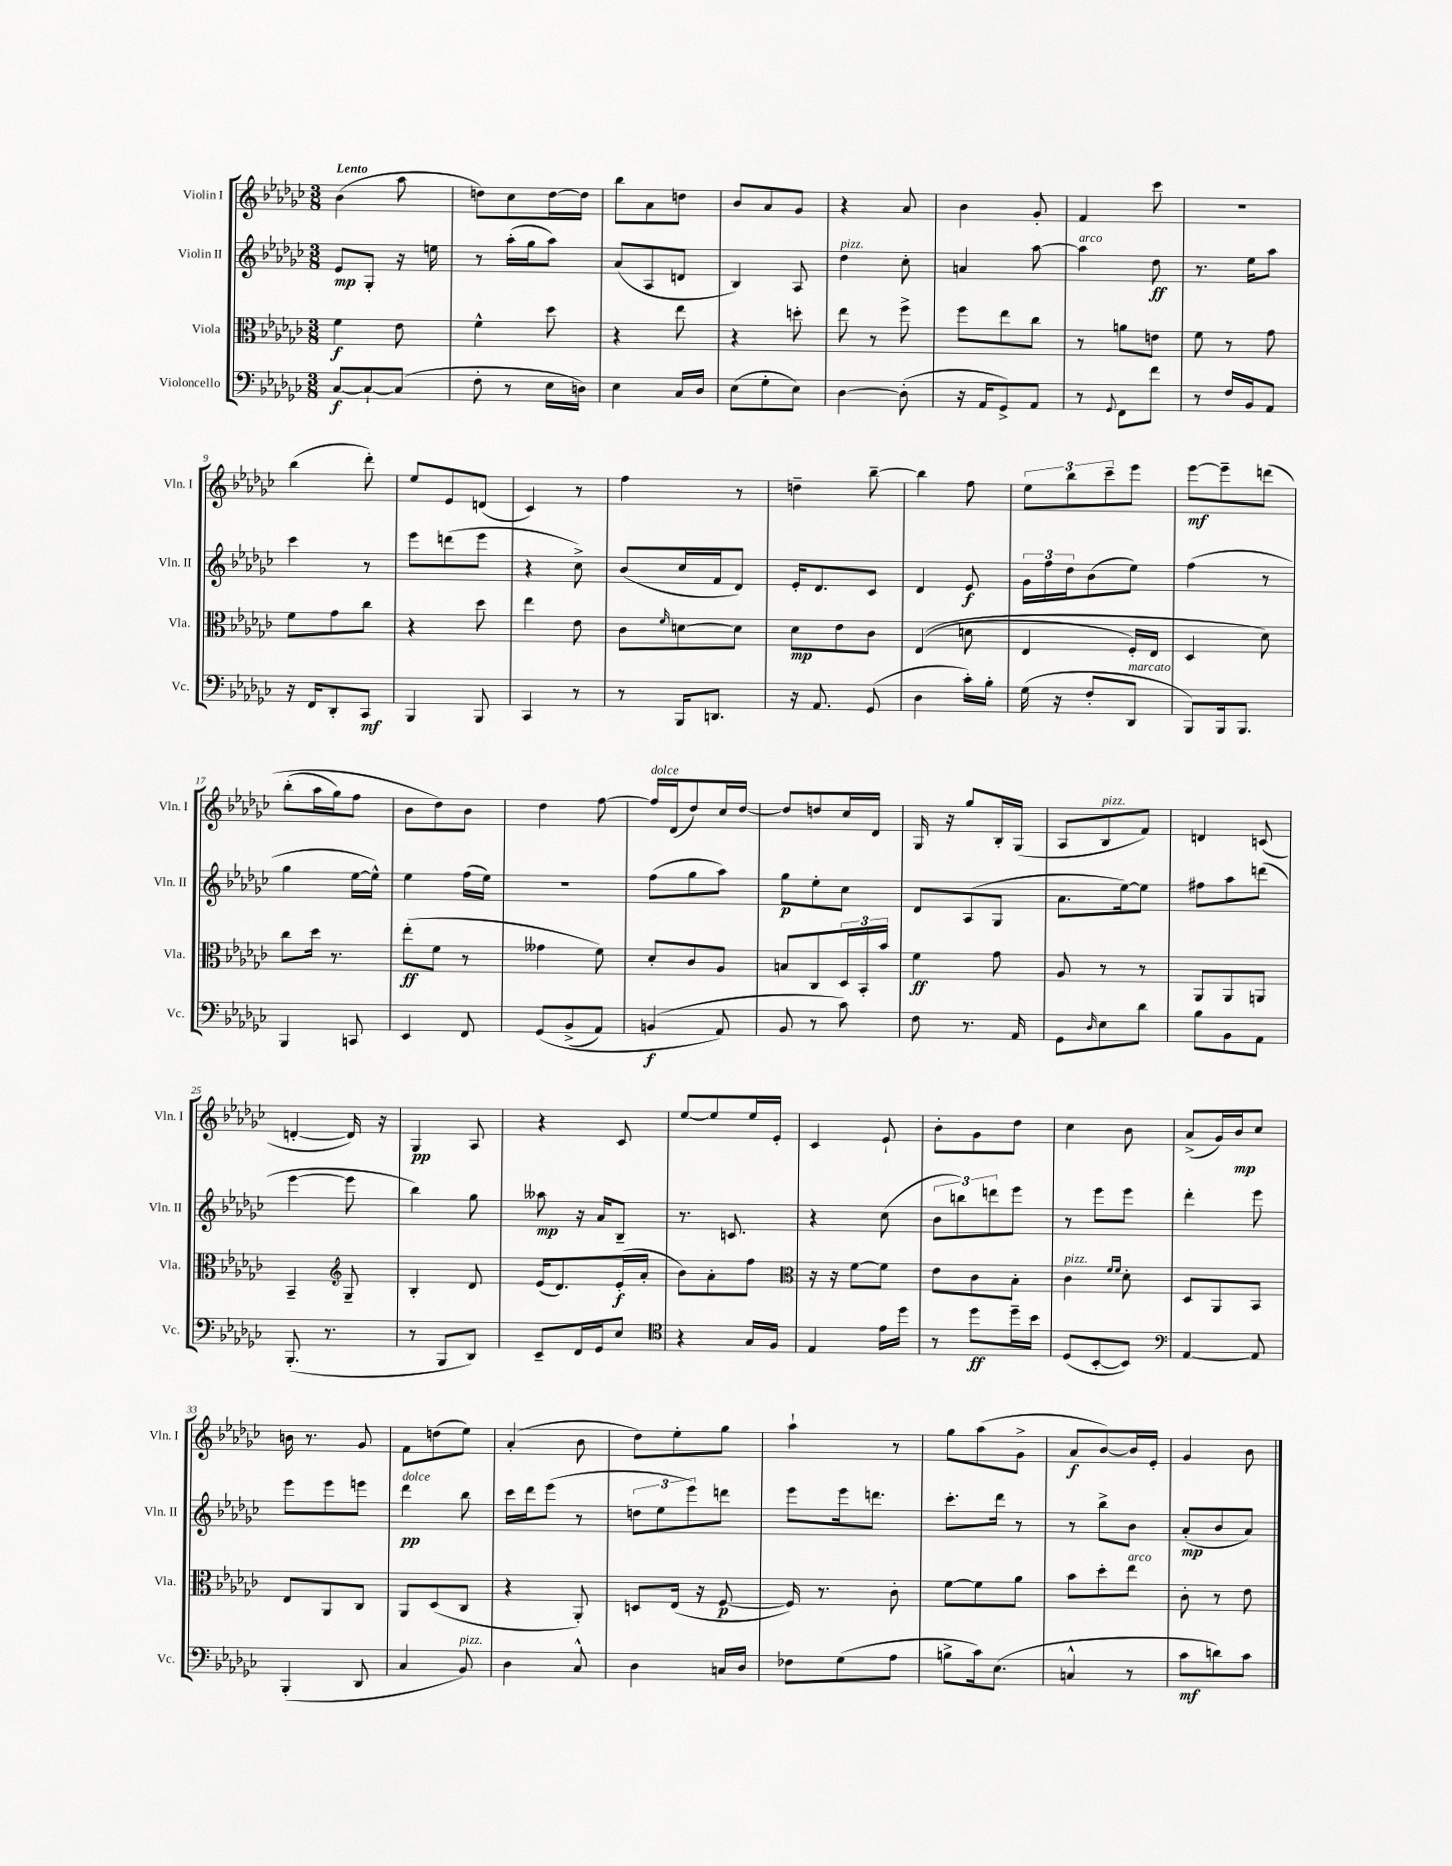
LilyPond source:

<<
\new StaffGroup <<
\new Staff = "s0" \with { instrumentName = "Violin I" shortInstrumentName = "Vln. I" } {
    \clef treble \key ges \major \numericTimeSignature \time 3/8 \tempo "Lento"
    bes'4( aes''8 |
    d''8) ces''8 d''16~ d''16 |
    bes''8 aes'8 d''8 |
    bes'8 aes'8 ges'8 |
    r4 aes'8 |
    bes'4 ges'8-. |
    f'4 ces'''8 |
    R4. |
    bes''4( des'''8-.) |
    ees''8 ees'8 d'8( |
    ces'4) r8 |
    f''4 r8 |
    d''4-- bes''8~-- |
    bes''4 f''8 |
    \tuplet 3/2 { ees''8 bes''8 ces'''8-- } ees'''8 |
    ees'''8~\mf ees'''8-- d'''8\( |
    bes''8-.( aes''16 ges''16) f''8 |
    bes'8 des''8\) bes'8 |
    des''4 f''8~ |
    f''16^\markup { \italic "dolce" } des'16( des''8) ces''16 des''16~ |
    des''8 d''8 ces''16 des'16 |
    ges16 r16 ges''8 bes16-. ges16( |
    aes8 bes8^\markup { \italic "pizz." } f'8) |
    d'4 c'8( |
    d'4~-. d'16) r16 |
    ges4\pp aes8 |
    r4 ces'8 |
    ees''8~ ees''8 ees''16 ees'16-. |
    ces'4 ees'8-! |
    bes'8-. ges'8 des''8 |
    ces''4 bes'8 |
    aes'8->( ges'16) bes'16\mp ces''8 |
    b'16 r8. ges'8 |
    f'8 d''8( ees''8) |
    aes'4-.( bes'8 |
    des''8) ees''8-. ges''8 |
    aes''4-! r8 |
    ges''8 aes''8( ges'8-> |
    aes'8\f bes'8~) bes'16 ees'16-. |
    ges'4 bes'8 \bar "|." |
}
\new Staff = "s1" \with { instrumentName = "Violin II" shortInstrumentName = "Vln. II" } {
    \clef treble \key ges \major \numericTimeSignature \time 3/8
    ees'8\mp ges8-. r16 e''16 |
    r8 aes''16-.( ges''16 aes''8) |
    aes'8( aes8 d'8 |
    bes4) aes8 |
    des''4^\markup { \italic "pizz." } ces''8-. |
    a'4 aes''8~ |
    aes''4^\markup { \italic "arco" } des''8\ff |
    r8. ees''16 aes''8 |
    ces'''4 r8 |
    ees'''8 d'''8( ees'''8 |
    r4 ces''8->) |
    bes'8( ces''16 f'16 des'8) |
    ees'16-. des'8. ces'8 |
    des'4 ees'8\f |
    \tuplet 3/2 { ges'16 f''16 des''16 } bes'8( ees''8) |
    f''4( r8 |
    ges''4 ees''16~ ees''16-^) |
    ees''4 f''16( ees''16) |
    R4. |
    f''8( ges''8 aes''8) |
    ges''8\p ees''8-. ces''8 |
    des'8 aes8( ges8 |
    aes'8. ees''16~) ees''8 |
    fis''8 aes''8 d'''8( |
    ees'''4~ ees'''8 |
    bes''4) ges''8 |
    aeses''8\mp r16 aes'16 bes8-- |
    r8. c'8. |
    r4 ces''8( |
    \tuplet 3/2 { bes'8 b''8) d'''8 } ees'''8 |
    r8 ees'''8 ees'''8 |
    des'''4-. ees'''8 |
    ees'''8 ees'''8 e'''8 |
    des'''4\pp^\markup { \italic "dolce" } bes''8 |
    ces'''16 des'''16 ees'''8( r8 |
    \tuplet 3/2 { d''8 ees''8 ees'''8) } d'''8 |
    ees'''8 ees'''16 d'''8. |
    ces'''8.-. des'''16 r8 |
    r8 bes''8-> bes'8 |
    aes'8-.\mp( bes'8 aes'8) \bar "|." |
}
\new Staff = "s2" \with { instrumentName = "Viola" shortInstrumentName = "Vla." } {
    \clef alto \key ges \major \numericTimeSignature \time 3/8
    f'4\f ees'8 |
    f'4-^ des''8 |
    r4 ees''8 |
    r4 d''8-. |
    ees''8 r8 f''8-> |
    f''8 ees''8 ces''8 |
    r8 a'8 e'8 |
    f'8 r8 ges'8 |
    f'8 ges'8 ces''8 |
    r4 des''8 |
    ees''4 ees'8 |
    ces'8 \grace { f'16 } d'8~ d'8 |
    des'8\mp ees'8 ces'8 |
    ees4(\( d'8 |
    ees4 f16-.) ees16 |
    des4 des'8\) |
    ces''8 des''16 r8. |
    ees''8-.\ff( f'8 r8 |
    geses'4 f'8) |
    des'8-. ces'8 aes8 |
    b8 ces8 \tuplet 3/2 { des16 bes,16-. bes'16 } |
    f'4\ff ges'8 |
    aes8 r8 r8 |
    aes,8 aes,8 a,8 |
    bes,4-- \clef treble ges8-- |
    bes4-. des'8 |
    ees'16( des'8.) ees'16-.\f( aes'16-. |
    bes'8) aes'8-. f''8 |
    \clef alto r16 r16 f'8~ f'8 |
    ees'8 ces'8 bes8-. |
    ces'4^\markup { \italic "pizz." } \grace { f'16 f'16 } des'8-. |
    des8 aes,8 bes,8 |
    ees8 aes,8 ces8 |
    aes,8 des8( ces8 |
    r4 aes,8-.) |
    d8 ees16( r16 f8~\p |
    f16) r8. ces'8-. |
    f'8~ f'8 aes'8 |
    bes'8 des''8-. ees''8^\markup { \italic "arco" } |
    ces'8-. r8 ees'8 \bar "|." |
}
\new Staff = "s3" \with { instrumentName = "Violoncello" shortInstrumentName = "Vc." } {
    \clef bass \key ges \major \numericTimeSignature \time 3/8
    ces8~\f ces8~-! ces8( |
    f8-. r8 ees16 d16) |
    ees4 ces16 des16 |
    ees8( ges8-. ees8) |
    des4~ des8-.( |
    r16 aes,16 ges,8->) aes,8 |
    r8 \appoggiatura { ges,8 } f,8 f'8 |
    r8 f16 bes,16 aes,8 |
    r16 f,16 des,8-. ces,8\mf |
    bes,,4 bes,,8 |
    ces,4 r8 |
    r8 bes,,16 d,8. |
    r16 aes,8. ges,8( |
    des4 ces'16-.) bes16-. |
    ges16( r16 f8-. des,8^\markup { \italic "marcato" } |
    bes,,8) bes,,16 bes,,8. |
    bes,,4 c,8 |
    ees,4 f,8 |
    ges,8\( bes,8->( aes,8) |
    b,4\f( aes,8\) |
    bes,8 r8 ces'8) |
    f8 r8. aes,16 |
    ges,8 \grace { des16 } ees8 des'8 |
    bes8 bes,8 aes,8 |
    bes,,8.-.( r8. |
    r8 bes,,8 des,8) |
    ees,8-- f,16 ges,16 ees8 |
    \clef tenor r4 ges16 f16 |
    ees4 ees'16 des''16 |
    r8 des''8\ff des''16-- bes'16 |
    des8( bes,8~-. bes,8) |
    \clef bass aes,4~ aes,8 |
    bes,,4-.( des,8 |
    ces4 bes,8^\markup { \italic "pizz." }) |
    des4 ces8-^ |
    des4 c16 des16 |
    fes8 ges8( aes8 |
    b8-> ces'16) ees8.( |
    c4-^ r8 |
    ces'8\mf d'8) ces'8 \bar "|." |
}
>>
>>
